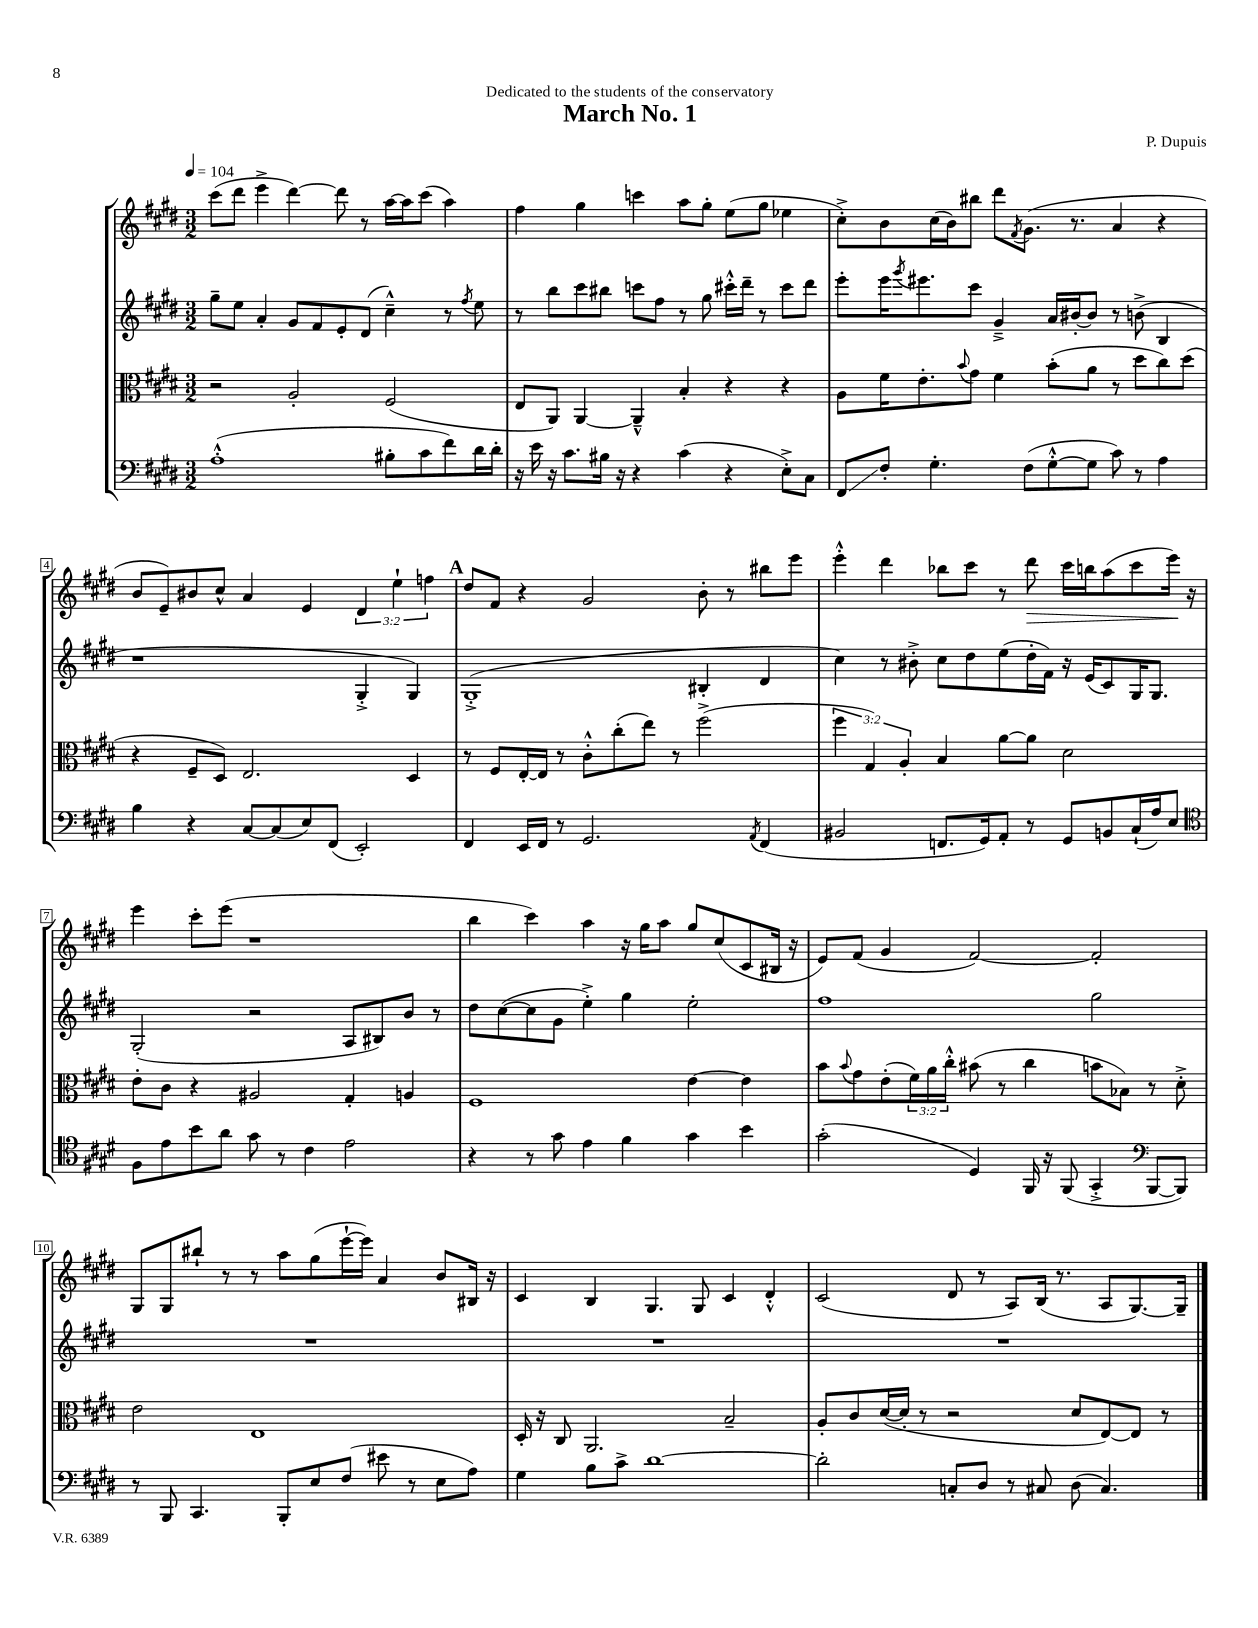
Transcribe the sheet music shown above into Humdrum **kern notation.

**kern	**kern	**kern	**kern
*staff4	*staff3	*staff2	*staff1
*clefF4	*clefC3	*clefG2	*clefG2
*k[f#c#g#d#]	*k[f#c#g#d#]	*k[f#c#g#d#]	*k[f#c#g#d#]
*M3/2	*M3/2	*M3/2	*M3/2
*MM104	*MM104	*MM104	*MM104
(1A'^^	2r	8gg#~	(8ccc#
.	.	8ee	8ddd#
.	.	4a'	4eee^
.	2A'	8g#	[4ddd#)
.	.	8f#	.
.	.	8e'	8ddd#]
.	.	(8d#	8r
8B#'	(2F#	4cc#~^^)	[16aa
.	.	.	16aa]
8c#	.	.	(8ccc#
8f#)	.	8r	4aa)
.	.	8qff#	.
16d#	.	8ee	.
16d#'	.	.	.
=	=	=	=
16r	8E	8r	4ff#
16e	.	.	.
16r	8AA)	8bb	.
8.c#	.	.	.
.	[4AA	8ccc#	4gg#
16B#	.	8bb#	.
16r	.	.	.
4r	4AA~^^]	8ccc	4ccc
.	.	8ff#	.
(4c#	4B'	8r	8aa
.	.	8gg#	8gg#'
4r	4r	16ccc#'^^	(8ee
.	.	16ddd#~	.
.	.	8r	8gg#
8E'^)	4r	8ccc#	4ee-
8C#	.	8ddd#	.
=	=	=	=
8FF#	8A	8eee'	8cc#'^)
8F#'	16f#	16eee	8b
.	.	8qggg#	.
.	8.e'	8.eee#	.
4.G#'	.	.	(16cc#
.	.	.	16b)
.	8qqb	.	.
.	8g#	8ccc#	8bb#
.	4f#	4g#~^	8ddd#
.	.	.	8qf#
(8F#	.	.	(8.g#
[8G#'^^	(8b'	16a	.
.	.	[16b#'	8.r
8G#]	8a	8b#]	.
8c#)	8r	8r	4a
8r	8dd#	(8b^	.
4A	8cc#)	4B	4r
.	(8dd#	.	.
=	=	=	=
4B	4r	1r	8b
.	.	.	8e~)
4r	8F#~	.	8b#
.	8D#)	.	8cc#^^
[8C#	2.E	.	4a
(8C#]	.	.	.
8E)	.	.	4e
(8FF#	.	.	.
2EE')	.	4G#'^	6d#
.	.	.	6ee`
.	4D#	4G#)	.
.	.	.	6ff
=	=	=	=
4FF#	8r	(1G#'^	8dd#
.	8F#	.	8f#
16EE	[16E'	.	4r
16FF#	16E]	.	.
8r	8r	.	.
2.GG#	8c#'^^	.	2g#
.	(8cc#'	.	.
.	8ee)	.	.
.	8r	.	.
.	(2ff#^	4B#'	8b'
.	.	.	8r
8qAA	.	.	.
(4FF#	.	4d#	8bb#
.	.	.	8eee
=	=	=	=
2BB#	6ff#	4cc#)	4eee'^^
.	6G#)	.	.
.	.	8r	4ddd#
.	6A'	.	.
.	.	8b#'^	.
8.FF	4B	8cc#	8bb-
.	.	8dd#	8ccc#
16GG#)	.	.	.
8AA'	[8a	(8ee	8r
8r	8a]	16dd#'	8ddd#
.	.	16f#)	.
8GG#	2d#	16r	16ccc#
.	.	(16e	16bb
8BB	.	8c#)	(8aa
(16C#`	.	16G#	8ccc#
16A)	.	8.G#	.
8E	.	.	16eee)
.	.	.	16r
=	=	=	=
*clefC4	*	*	*
8F#	8e'	(2G#'	4eee
8e	8c#	.	.
8b	4r	.	8ccc#'
8a	.	.	(8eee
8g#	2A#	2r	1r
8r	.	.	.
4c#	.	.	.
2e	4G#'	8A	.
.	.	8B#)	.
.	4A	8b	.
.	.	8r	.
=	=	=	=
4r	1F#	8dd#	4bb
.	.	([8cc#	.
8r	.	8cc#]	4ccc#)
8g#	.	8g#	.
4e	.	4ee'^)	4aa
4f#	.	4gg#	16r
.	.	.	16gg#
.	.	.	8aa
4g#	[4e	2ee'	8gg#
.	.	.	(8cc#
4b	4e]	.	8c#
.	.	.	16B#
.	.	.	16r
=	=	=	=
(2g#'	8b	1ff#	8e)
.	8qqb	.	.
.	8g#	.	(8f#
.	(8e'	.	4g#
.	24f#)	.	.
.	24a	.	.
.	24cc#'^^	.	.
4D#)	(8b#	.	[2f#)
.	8r	.	.
16FF#	4cc#	.	.
16r	.	.	.
(8FF#	.	.	.
4GG#'^	8b	2gg#	2f#']
.	8B-)	.	.
*clefF4	*	*	*
[8BBB	8r	.	.
8BBB])	8d#'^	.	.
=	=	=	=
8r	2e	1.r	8G#
8BBB	.	.	8G#
4.CC#	.	.	8bb#`
.	.	.	8r
.	1E	.	8r
8BBB'	.	.	8aa
8E	.	.	(8gg#
(8F#	.	.	[16eee`
.	.	.	16eee])
8e#	.	.	4a
8r	.	.	.
8E	.	.	8b
8A)	.	.	16B#
.	.	.	16r
=	=	=	=
4G#	16D#'	1.r	4c#
.	16r	.	.
.	8C#	.	.
8B	2.AA	.	4B
8c#^	.	.	.
[1d#	.	.	4.G#
.	.	.	8G#
.	2B~	.	4c#
.	.	.	4d#'^^
=	=	=	=
2d#']	8A'	1.r	(2c#
.	8c#	.	.
.	([16d#	.	.
.	16d#']	.	.
.	8r	.	.
8C'	2r	.	8d#
8D#	.	.	8r
8r	.	.	8A)
8C#	.	.	(16B
.	.	.	8.r
(8D#	8d#	.	.
4.C#)	[8E)	.	8A
.	8E]	.	[8.G#)
.	8r	.	.
.	.	.	16G#~]
==	==	==	==
*-	*-	*-	*-
